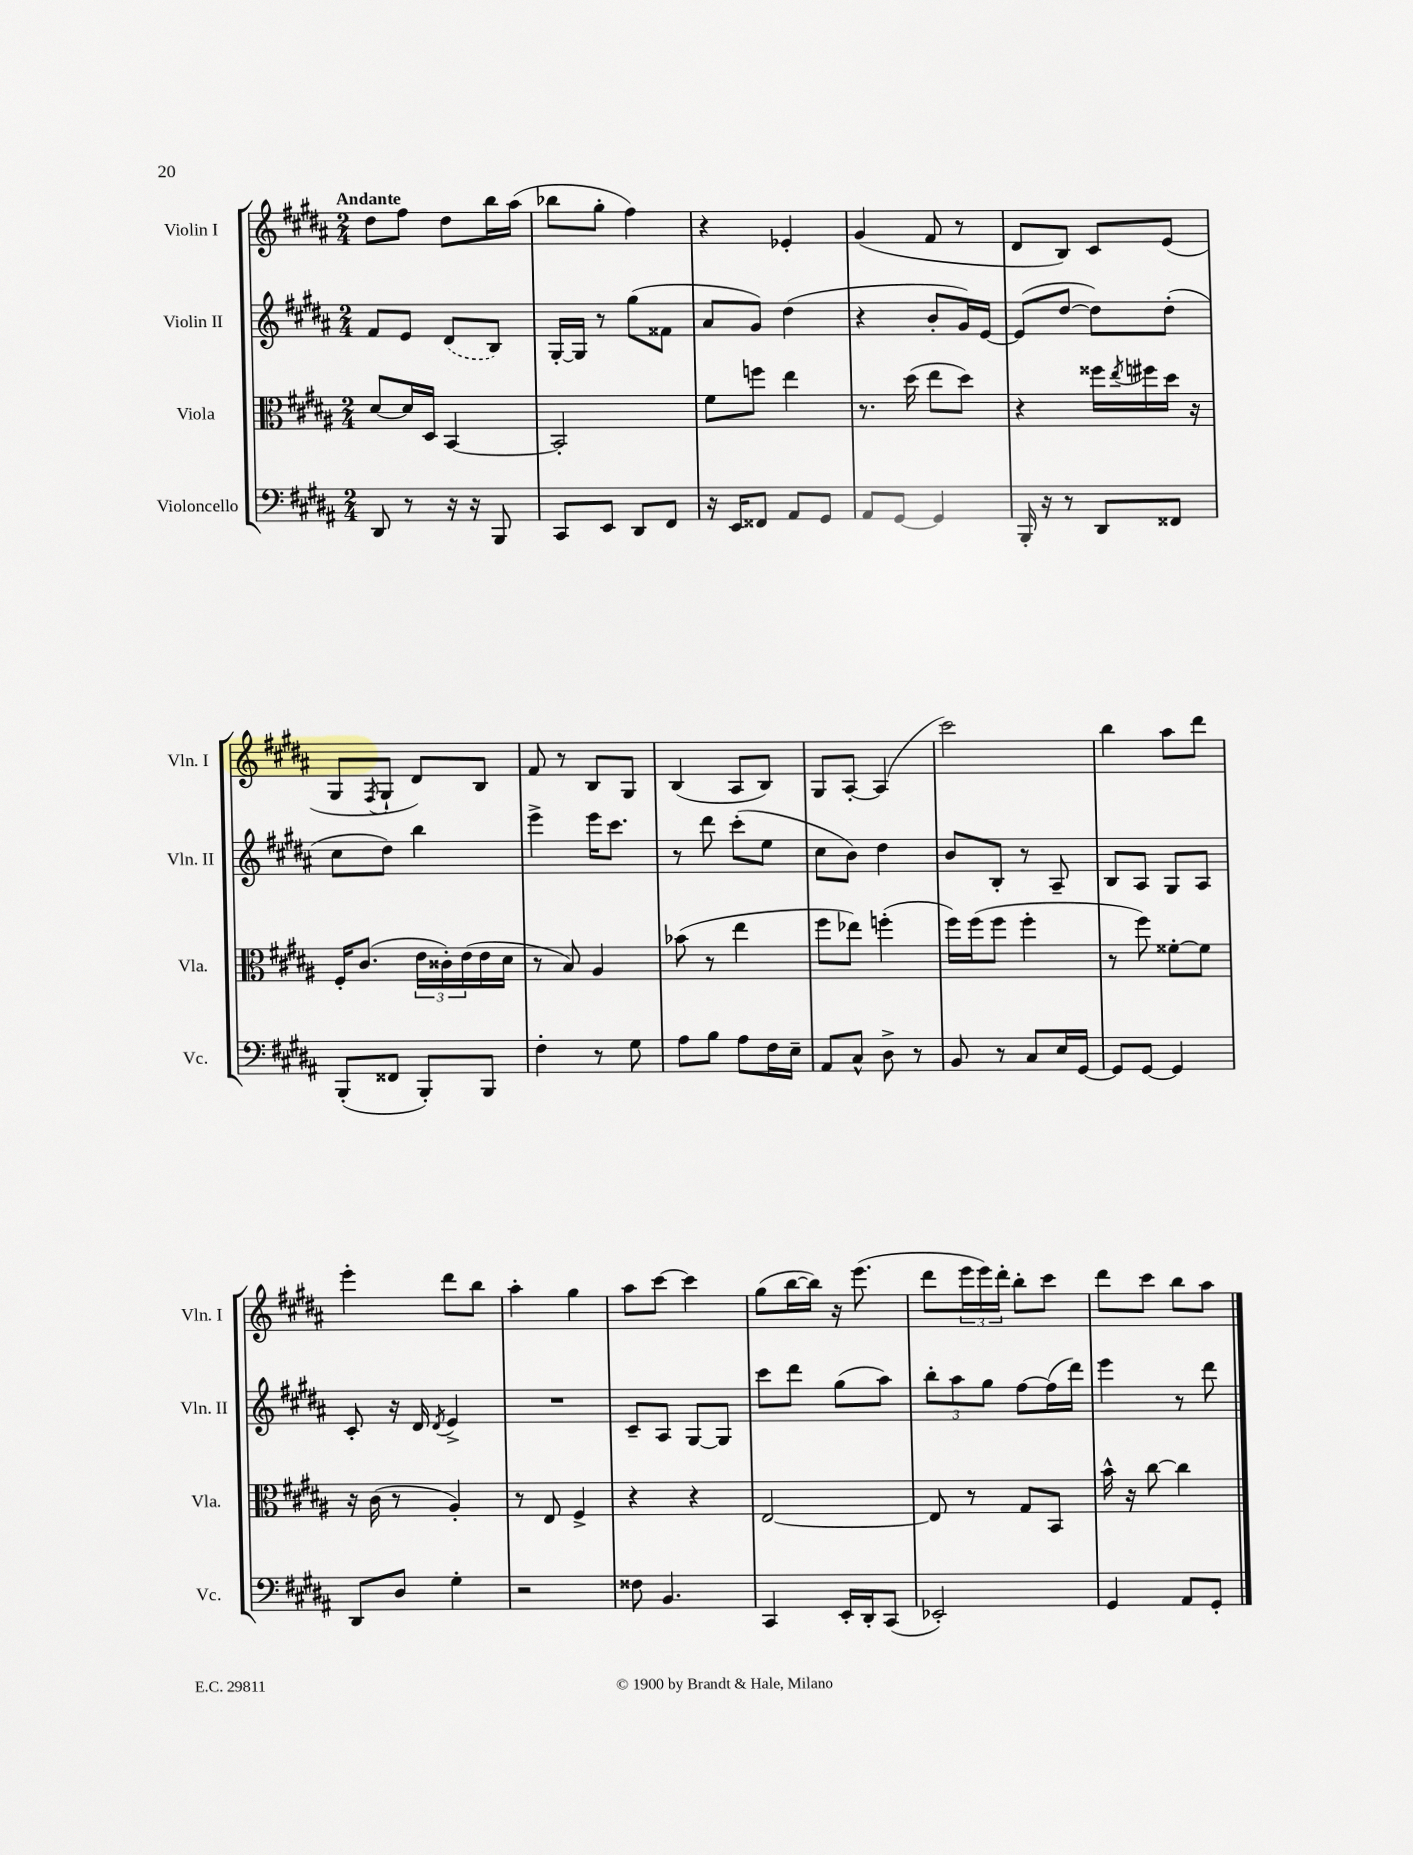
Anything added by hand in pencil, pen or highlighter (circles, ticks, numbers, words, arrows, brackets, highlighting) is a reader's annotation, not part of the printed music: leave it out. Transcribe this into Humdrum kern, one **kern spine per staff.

**kern	**kern	**kern	**kern
*part4	*part3	*part2	*part1
*staff4	*staff3	*staff2	*staff1
*I"Violoncello	*I"Viola	*I"Violin II	*I"Violin I
*I'Vc.	*I'Vla.	*I'Vln. II	*I'Vln. I
*clefF4	*clefC3	*clefG2	*clefG2
*k[f#c#g#d#a#]	*k[f#c#g#d#a#]	*k[f#c#g#d#a#]	*k[f#c#g#d#a#]
*M2/4	*M2/4	*M2/4	*M2/4
=1	=1	=1	=1
!	!	!	!LO:TX:a:B:t=Andante
8DD#/	[8d#/L	8f#/L	8dd#\L
8r	16d#/L]	8e/J	8ff#\J
.	16D#/JJ	.	.
16r	[4BB/	(8d#/L	8dd#\L
16r	.	.	.
8BBB/	.	8B/J)	16bb\L
.	.	.	(16aa#\JJ
=2	=2	=2	=2
8CC#/L	2BB'/]	[16G#'/LL	8bb-X\L
.	.	16G#/JJ]	.
8EE/J	.	8r	8gg#'\J
8DD#/L	.	(8gg#\L	4ff#\)
8FF#/J	.	8f##X\J	.
=3	=3	=3	=3
16r	8f#\L	8a#/L	4r
16EE/KL	.	.	.
8FF##X/J	8ffn\J	8g#/J)	.
8AA#/L	4ee\	(4dd#\	4e-X'/
8GG#/J	.	.	.
=4	=4	=4	=4
8AA#/L	8.r	4r	(4g#/
[8GG#/J	.	.	.
.	(16dd#\	.	.
4GG#/]	8ee\L	8b'/L	8f#/
.	8dd#\J)	16g#/L)	8r
.	.	[16e/JJ	.
=5	=5	=5	=5
16BBB'/	4r	(8e/L]	8d#/L
16r	.	.	.
8r	.	[8dd#/J	8B/J)
8DD#/L	16ff##X\LL	8dd#\L])	8c#/L
.	8qee/	.	.
.	16ff#X\	.	.
8FF##X/J	16dd#\JJ	(8dd#'\J	(8e/J
.	16r	.	.
!!LO:LB:g=z
=6	=6	=6	=6
(8BBB'/L	16F#'/KL	8cc#\L	8G#/L
.	(8.c#/J	.	.
.	.	.	8qF#/
8FF##X/J	.	8dd#\J)	8G#`/J
8BBB'/L)	24e\LL	4bb\	8d#/L)
.	24c##X'\)	.	.
.	(24e\	.	.
8BBB/J	16e\	.	8B/J
.	16d#\JJ	.	.
=7	=7	=7	=7
4F#'\	8r	4eee^\	8f#/
.	8B/)	.	8r
8r	4A#/	16eee\KL	8B/L
.	.	8.ccc#\J	.
8G#\	.	.	8G#/J
=8	=8	=8	=8
8A#\L	(8b-X\	8r	(4B/
8B\J	8r	8ddd#\	.
8A#\L	4ee\	(8ccc#'\L	8A#/L
16F#\L	.	8ee\J	8B/J)
16E~\JJ	.	.	.
=9	=9	=9	=9
8AA#/L	8ff#\L	8cc#\L	8G#/L
8C#^^/J	8ee-X\J)	8b\J)	[8A#'/J
8D#^\	(4ffn'\	4dd#\	(4A#/]
8r	.	.	.
=10	=10	=10	=10
8BB/	16ff#\LL)	8b/L	2ccc#\)
.	(16ff#\J	.	.
8r	8ff#\J	8B'/J	.
8C#/L	4ff#'\	8r	.
16E/L	.	8A#~/	.
[16GG#/JJ	.	.	.
=11	=11	=11	=11
8GG#/L]	8r	8B/L	4bb\
[8GG#/J	8ff#\)	8A#/J	.
4GG#/]	[8f##X'\L	8G#/L	8aa#\L
.	8f##\J]	8A#/J	8ddd#\J
!!LO:LB:g=z
=12	=12	=12	=12
8DD#/L	16r	8c#'/	4eee'\
.	(16c#\	.	.
8D#/J	8r	16r	.
.	.	16d#/	.
.	.	8qd#/	.
4G#'\	4A#'/)	4e^/	8ddd#\L
.	.	.	8bb\J
=13	=13	=13	=13
2r	8r	2r	4aa#'\
.	8E/	.	.
.	4F#^/	.	4gg#\
=14	=14	=14	=14
8F##X\	4r	8c#~/L	8aa#\L
4.BB/	.	8A#/J	[8ccc#\J
.	4r	[8G#/L	4ccc#\]
.	.	8G#/J]	.
=15	=15	=15	=15
4CC#/	[2E/	8ccc#\L	(8gg#\L
.	.	8ddd#\J	[16bb\L
.	.	.	16bb\JJ])
16EE'/LL	.	(8gg#\L	16r
16DD#'/J	.	.	(8.eee\
(8CC#/J	.	8aa#\J)	.
=16	=16	=16	=16
2EE-X'/)	8E/]	12bb'\L	8ddd#\L
.	.	12aa#\	.
.	8r	.	24eee\L
.	.	12gg#\J	24eee\)
.	.	.	24ddd#'\JJ
.	8G#/L	[8ff#\L	8bb'\L
.	8BB/J	(16ff#\L]	8ccc#\J
.	.	16ddd#\JJ)	.
=17	=17	=17	=17
4GG#/	16b^^\	4eee\	8ddd#\L
.	16r	.	.
.	[8cc#\	.	8ccc#\J
8AA#/L	4cc#\]	8r	8bb\L
8GG#'/J	.	8ddd#\	8aa#\J
==	==	==	==
*-	*-	*-	*-
